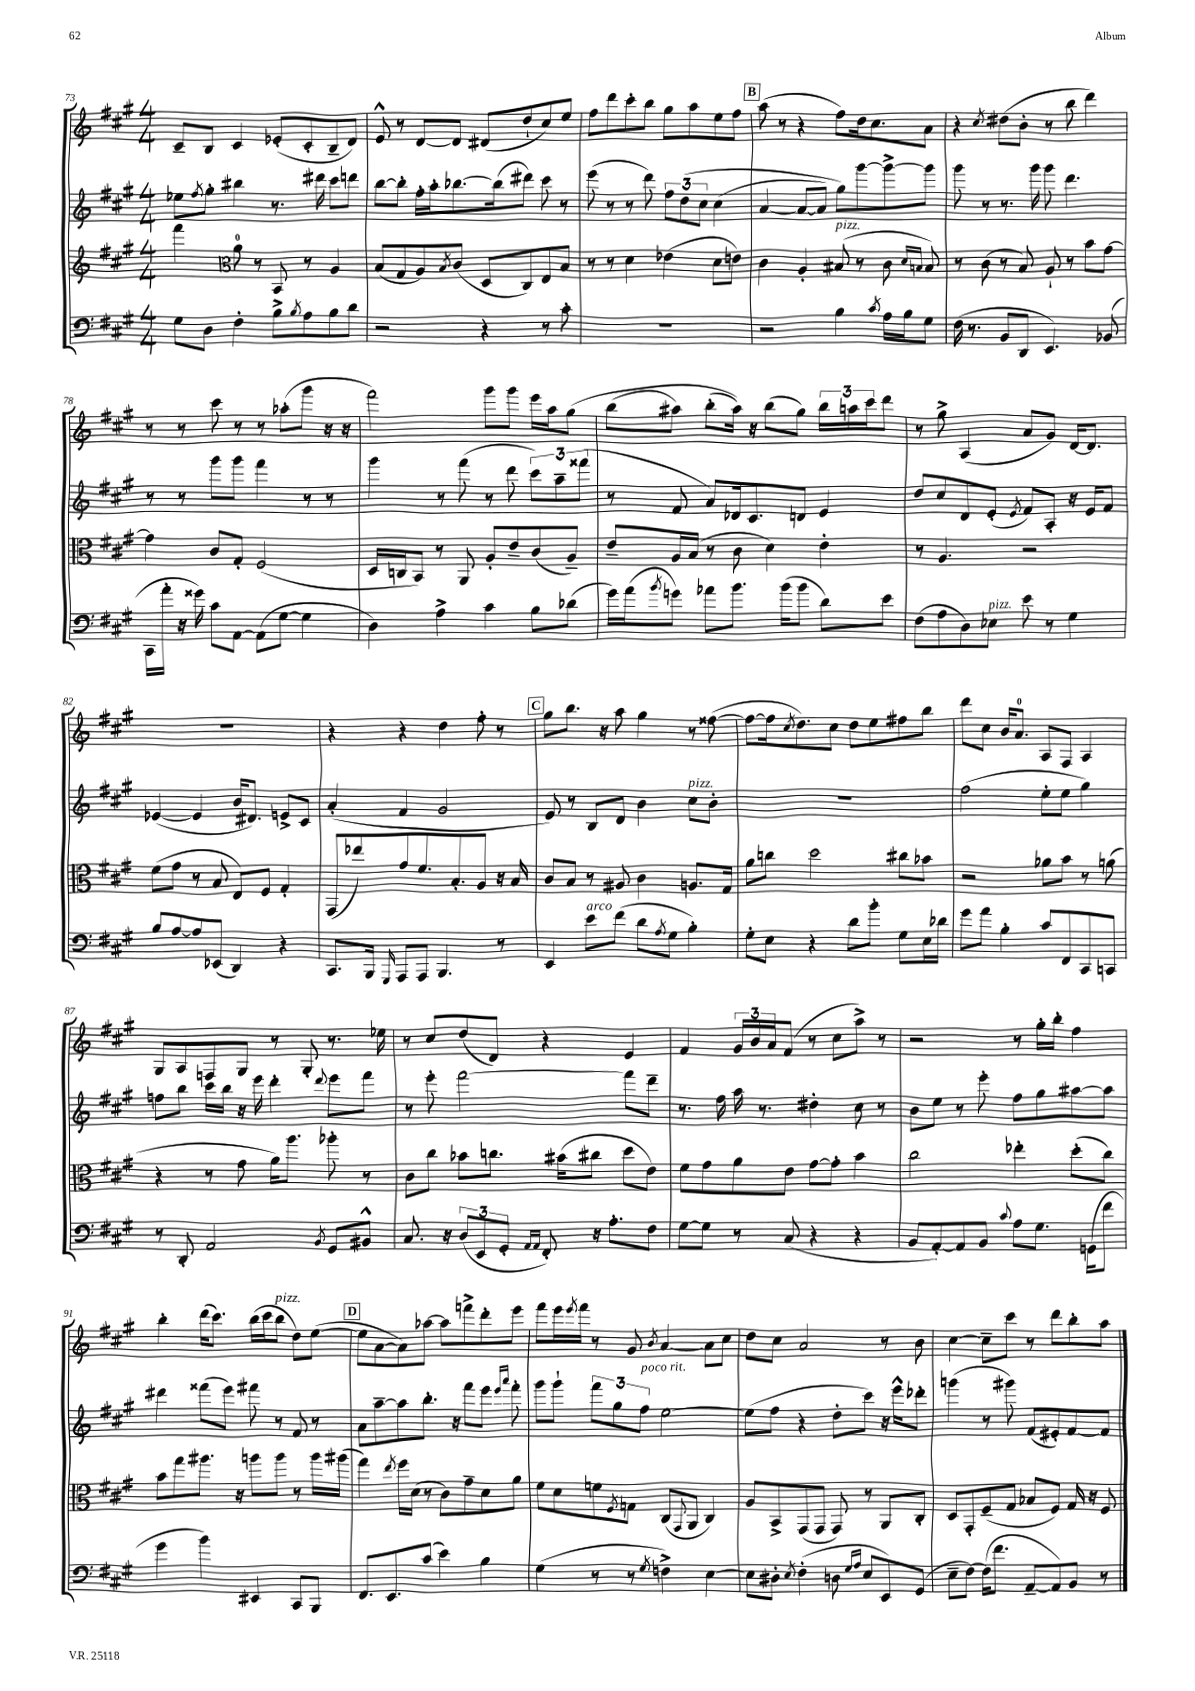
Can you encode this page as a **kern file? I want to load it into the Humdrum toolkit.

**kern	**kern	**kern	**kern
*staff4	*staff3	*staff2	*staff1
*clefF4	*clefG2	*clefG2	*clefG2
*k[f#c#g#]	*k[f#c#g#]	*k[f#c#g#]	*k[f#c#g#]
*M4/4	*M4/4	*M4/4	*M4/4
8G#\L	4fff#\	8ee-\L	8c#~/L
.	.	8qff#/	.
8D\J	.	8gg#'\J	8B/J
*	*clefC3	*	*
4F#'\	8a\	4bb#\	4c#/
.	8r	.	.
8B^\L	8BB/	8.r	(8e-'/L
8qB/	.	.	.
8A\	8r	.	8c#'/
.	.	16ddd#\	.
8B\	4A/	8ccc#\L	8B~/
8d\J	.	8ddd\J	8d/J)
=	=	=	=
2r	(8B/L	[8bb\L	8e^^/
.	8G#/	8bb'\]J	8r
.	8A/)	16ff#'\LL	[8d/L
.	.	16aa'\J	.
.	8qB/	.	.
.	(8c#/J	[8.bb-\	8d/]J
4r	8D/L	.	(8d#/L
.	.	(16bb-\]k	.
.	8C#/)	8ddd#\J)	8dd`/
8r	8E/	8ccc#\	8cc#/)
8c#'\	8B/J	8r	8ee/J
=	=	=	=
1r	8r	(8eee\	8ff#\L
.	8r	8r	8ddd\
.	4d\	8r	8ccc#'\
.	.	8ddd\)	8bb\J
.	(4e-\	12ff#\L	8gg#\L
.	.	&(12dd\	.
.	.	.	8aa\
.	.	12cc#\J	.
.	8d\L	(4cc#\	8ee\
.	8e\J)	.	8ff#\J
=	=	=	=
2r	4c#\	[4a/	(8aa\
.	.	.	8r
.	4A'/	8a/_L	4r
.	.	8a/]J)	.
4B\	(8B#/	8gg#\L&)	8ff#\L)
.	8r	[8ggg#\	16dd\k
.	.	.	8.cc#\
8qc#/	.	.	.
16A\LL	8c#\	8ggg#^\_	.
16B\J	.	.	.
.	16qqd/LL	.	.
.	16qqB/JJ	.	.
8G#\J	8B/)	8ggg#\]J	8a\J
=	=	=	=
(16F#\	8r	8ggg#\	4r
8.r	.	.	.
.	(8c#\	8r	.
.	.	.	8qcc#/
8BB/L	8r	8.r	(8dd#\L
8DD/J	8B/)	.	8b'\J
.	.	16ggg#\	.
4.EE/)	8A`/	8ggg#\	8r
.	8r	4.ddd\	8bb\
.	8b\L	.	4ddd\)
(8BB-/	[8g#\J	.	.
=	=	=	=
16CC#\LL	4g#\]	8r	8r
16a'\JJ	.	.	.
16r	.	8r	8r
16g##\)	.	.	.
8c#\L	8c#/L	8ggg#\L	8ccc#\
[8AA\J	8G#'/J	8ggg#\J	8r
(8AA\]L	(2F#/	4fff#\	8r
[8G#\J	.	.	(8aa-'\L
4G#\]	.	8r	8ggg#\J
.	.	8r	16r
.	.	.	16r
=	=	=	=
4D\)	16D/LL	4ggg#\	2fff#\)
.	16C/J	.	.
.	8BB/J)	.	.
4A^\	8r	8r	.
.	8AA/	(8fff#\	.
4c#\	8A'/L	8r	8ggg#\L
.	8e~/	8ddd\	8ggg#\J
8B\L	(8c#/	12ccc#\L)	16eee\LL
.	.	.	16aa\J
.	.	12aa~\	.
(8d-\J	8A~/J)	.	&(8gg#\J
.	.	(12fff##\J	.
=	=	=	=
16g#\LL)	8e~/L	8r	(8bb\L
(16a\J	.	.	.
8qb/	.	.	.
8g\J)	16A/L	8f#/	8aa#\J)
.	(16B/JJ	.	.
8a-\L	8r	8a/L)	(8bb'\L
8.b\J	8c#\	16d-/k	16aa#\Jk)&)
.	.	8.c#/	16r
.	4d\)	.	(8bb\L
(16b\LK	.	.	.
8b\J	.	8d/J	8gg#\J)
8d\L)	4e'\	4e/	24bb\LL
.	.	.	24aa\
.	.	.	24ccc#\J
8e\J	.	.	8ddd\J
=	=	=	=
(8F#\L	8r	8dd/L	8r
8A\	4.A/	8cc#/	8gg#^\
8D\)	.	8d/	(4A/
8E-\J	.	(8e'/J	.
.	.	8qe/	.
8e\	2r	8f#/L)	8a/L
8r	.	8A'/J	8g#/J)
4G#\	.	16r	[16d/LK
.	.	16e/LK	8.d/]J
.	.	8f#/J	.
=	=	=	=
8B/L	(8f#\L	([4e-/	1r
[8A/	8g#\J	.	.
8A/]	8r	4e-/]	.
(8EE-/J	8B/	.	.
4DD/)	8E/L)	16b/LK	.
.	.	8.d#/J)	.
.	8F#/J	.	.
4r	4G#'/	8e^/L	.
.	.	8c#/J	.
=	=	=	=
8.CC#/L	(8GG#/L	(4a'/	4r
.	8ee-/)	.	.
16BBB/Jk	.	.	.
16qqGGG#/	.	.	.
8AAA/L	8g#/	4f#/	4r
8AAA/J	8.f#/	.	.
4.BBB/	.	2g#/	4dd\
.	8.B'/	.	.
.	8A/J	.	8ff#'\
8r	16r	.	8r
.	16B/	.	.
=	=	=	=
4EE/	8c#/L	8e/)	8gg#\L
.	8B/J	8r	8.bb\J
8e\L	8r	8B/L	.
.	.	.	16r
(8f#\J	8A#/	8d/J	8aa\
8d\L	4c#\	4b\	4gg#\
8qA/	.	.	.
8G#\J	.	.	.
4B'\)	8.A/L	8cc#\L	8r
.	.	8b'\J	([8ff##\
.	16G#/Jk	.	.
=	=	=	=
8G#'\L	8a\L	1r	8ff##\_L
8E\J	8cc\J	.	16ff##\]k
.	.	.	8qcc#/
.	.	.	8.dd\)
4r	2dd\	.	.
.	.	.	8cc#\J
8d\L	.	.	8dd\L
8b'\J	.	.	8ee\
8G#\L	8cc#\L	.	8ff#\
16E\L	8b-\J	.	8bb\J
16d-\JJ	.	.	.
=	=	=	=
8g#\L	2r	(2ff#\	8ddd\L
8a\J	.	.	8cc#\J
4B'\	.	.	16b/LK
.	.	.	8.a/J
8c#/L	8a-\L	8ee'\L	8A/L
8FF#/	8b\J	8ee\J	8F#/J
8CC#/	8r	4gg#\)	4A/
8CC/J	(8a\	.	.
=	=	=	=
8r	4r	8ff\L	8G#/L
8DD'/	.	8bb\J	8A/
2AA/	8r	16ccc#\LL	8F/
.	.	16bb\JJ	.
.	8g#\	16r	8G#/J
.	.	16eee\	.
.	16a\LK)	4ddd'\	8r
.	8.aa\J	.	.
.	.	.	8G#'/
8qBB/	.	8qqddd/	.
8GG#/L	8aa-'\	8eee\L	8.r
8BB#^^/J	8r	8fff#\J	.
.	.	.	16ee-\
=	=	=	=
8.C#/	8c#\L	8r	8r
.	8cc#\J	8eee'\	8cc#/L
16r	.	.	.
(12D/L	8b-\L	[2fff#\	(8dd/
12EE/	.	.	.
.	8.cc\J	.	8d/J)
12GG#'/J	.	.	.
16qqAA/LL	.	.	.
16qqAA/JJ	.	.	.
8FF#'/)	.	.	4r
.	(16b#\LK	.	.
16r	8cc#\J	.	.
8.A'\L	.	.	.
.	8dd\L	8fff#\]L	4e/
8F#\J	8e\J)	8ddd~\J	.
=	=	=	=
[8G#\L	8f#\L	8.r	4f#/
8G#\]J	8g#\	.	.
.	.	16ff#\	.
8r	8a\	16aa\	24g#/LL
.	.	.	24b/
.	.	8.r	.
.	.	.	24a/J
(8C#/	8e\J	.	(8f#/J
4r	[8g#\L	4dd#'\	8r
.	8g#'\]J	.	8cc#\L
4r	4b\	8cc#\	8aa^\J)
.	.	8r	8r
=	=	=	=
8BB/L	2cc#\	8b\L	2r
[8AA'/)	.	8ee\J	.
8AA/]	.	8r	.
8BB/J	.	8eee'\	.
8qqc#/	.	.	.
8A\L	4ee-'\	8ff#\L	8r
8.G#\J	.	8gg#\	16gg#'\LL
.	.	.	16bb'\JJ
.	(8dd'\L	[8aa#\	4ff#\
(16GG\LK	.	.	.
8f#\J	8cc#\J)	8aa#\]J	.
=	=	=	=
4g#\	8b\L	4ddd#\	4bb'\
.	8gg#\	.	.
4b\)	8.aa#\J	(8fff##\L	(16ddd\LK
.	.	.	8.ccc#\J)
.	.	8eee\J)	.
.	16r	.	.
4EE#/	8aa\L	8fff#\	(16bb\LL
.	.	.	16ccc#\J
.	8aa\J	8r	8bb\J
8CC#/L	8r	8f#/	8dd\L)
8BBB/J	16aa\LL	8r	([8ee\J
.	(16aa#\JJ	.	.
=	=	=	=
8.FF#/L	4gg#\)	8a\L	8ee\]L
.	.	[8aa~\	[8a\
8.EE/	.	.	.
.	8qee/	.	.
.	16ff#\LL	8aa\]	8a\])
.	(16d\JJ	.	.
(8c#/J	8r	8.bb'\J	[8aa-\J
4e\)	8c#\L)	.	8aa-\]L
.	.	16r	.
.	8g#~\	8fff#\L	8fff^\
4B\	8d\	8eee\J	8ddd'\
.	.	16qqeee/LL	.
.	.	16qqaaa/JJ	.
.	8a\J	8fff#'\	8eee\J
=	=	=	=
(4G#\	8f#\L	8ggg#\L	8fff#\L
.	8d\	8ggg#`\J	16eee\L
.	.	.	8qeee/
.	.	.	16fff#\JJ
8r	8f\	12fff#\L	8r
.	.	12gg#\	.
.	8qF#/	.	.
8r	8G\J	.	8g#/
.	.	12ff#\J	.
8qG#/	.	.	8qb/
4F^\)	(8C#/L	[2ee\	[4a/
.	8qqGG#/	.	.
.	8AA/J	.	.
[4E\	4C#/)	.	8a\]L
.	.	.	8cc#\J
=	=	=	=
8E\]L	8A/L	(8ee\]L	8dd\L
8D#'\J	8BB^/	8ff#\J	8cc#\J
8qE/	.	.	.
(4F#'\	(8GG#/	4r	2a/
.	8GG#/J	.	.
8D\	8GG#/)	8dd'\L	.
16qqG#/LL	.	.	.
16qqA/JJ	.	.	.
8E/L	8r	8ccc#\J)	.
8EE/)	8AA/L	16r	8r
.	.	16eee^^\LK	.
(8GG#/J	8C#'/J	8ddd-'\J	8b\
=	=	=	=
8E~\L	8D/L	(4ggg\	[4cc#\
[8F#\J)	8GG#'/	.	.
(16F#\]LK	(8F#~/	8r	8cc#~\]L
8.f#\J	.	.	.
.	8G#/J	8ggg#\)	8ccc#\J
[8AA~/L	8B-/L	(8f#/L	8r
8AA/])	8F#/J)	8e#'/)	8ddd\L
8BB/J	16G#/	[8f#/	8bb'\
.	16r	.	.
8r	8F#/	8f#/]J	8aa\J
==	==	==	==
*-	*-	*-	*-
